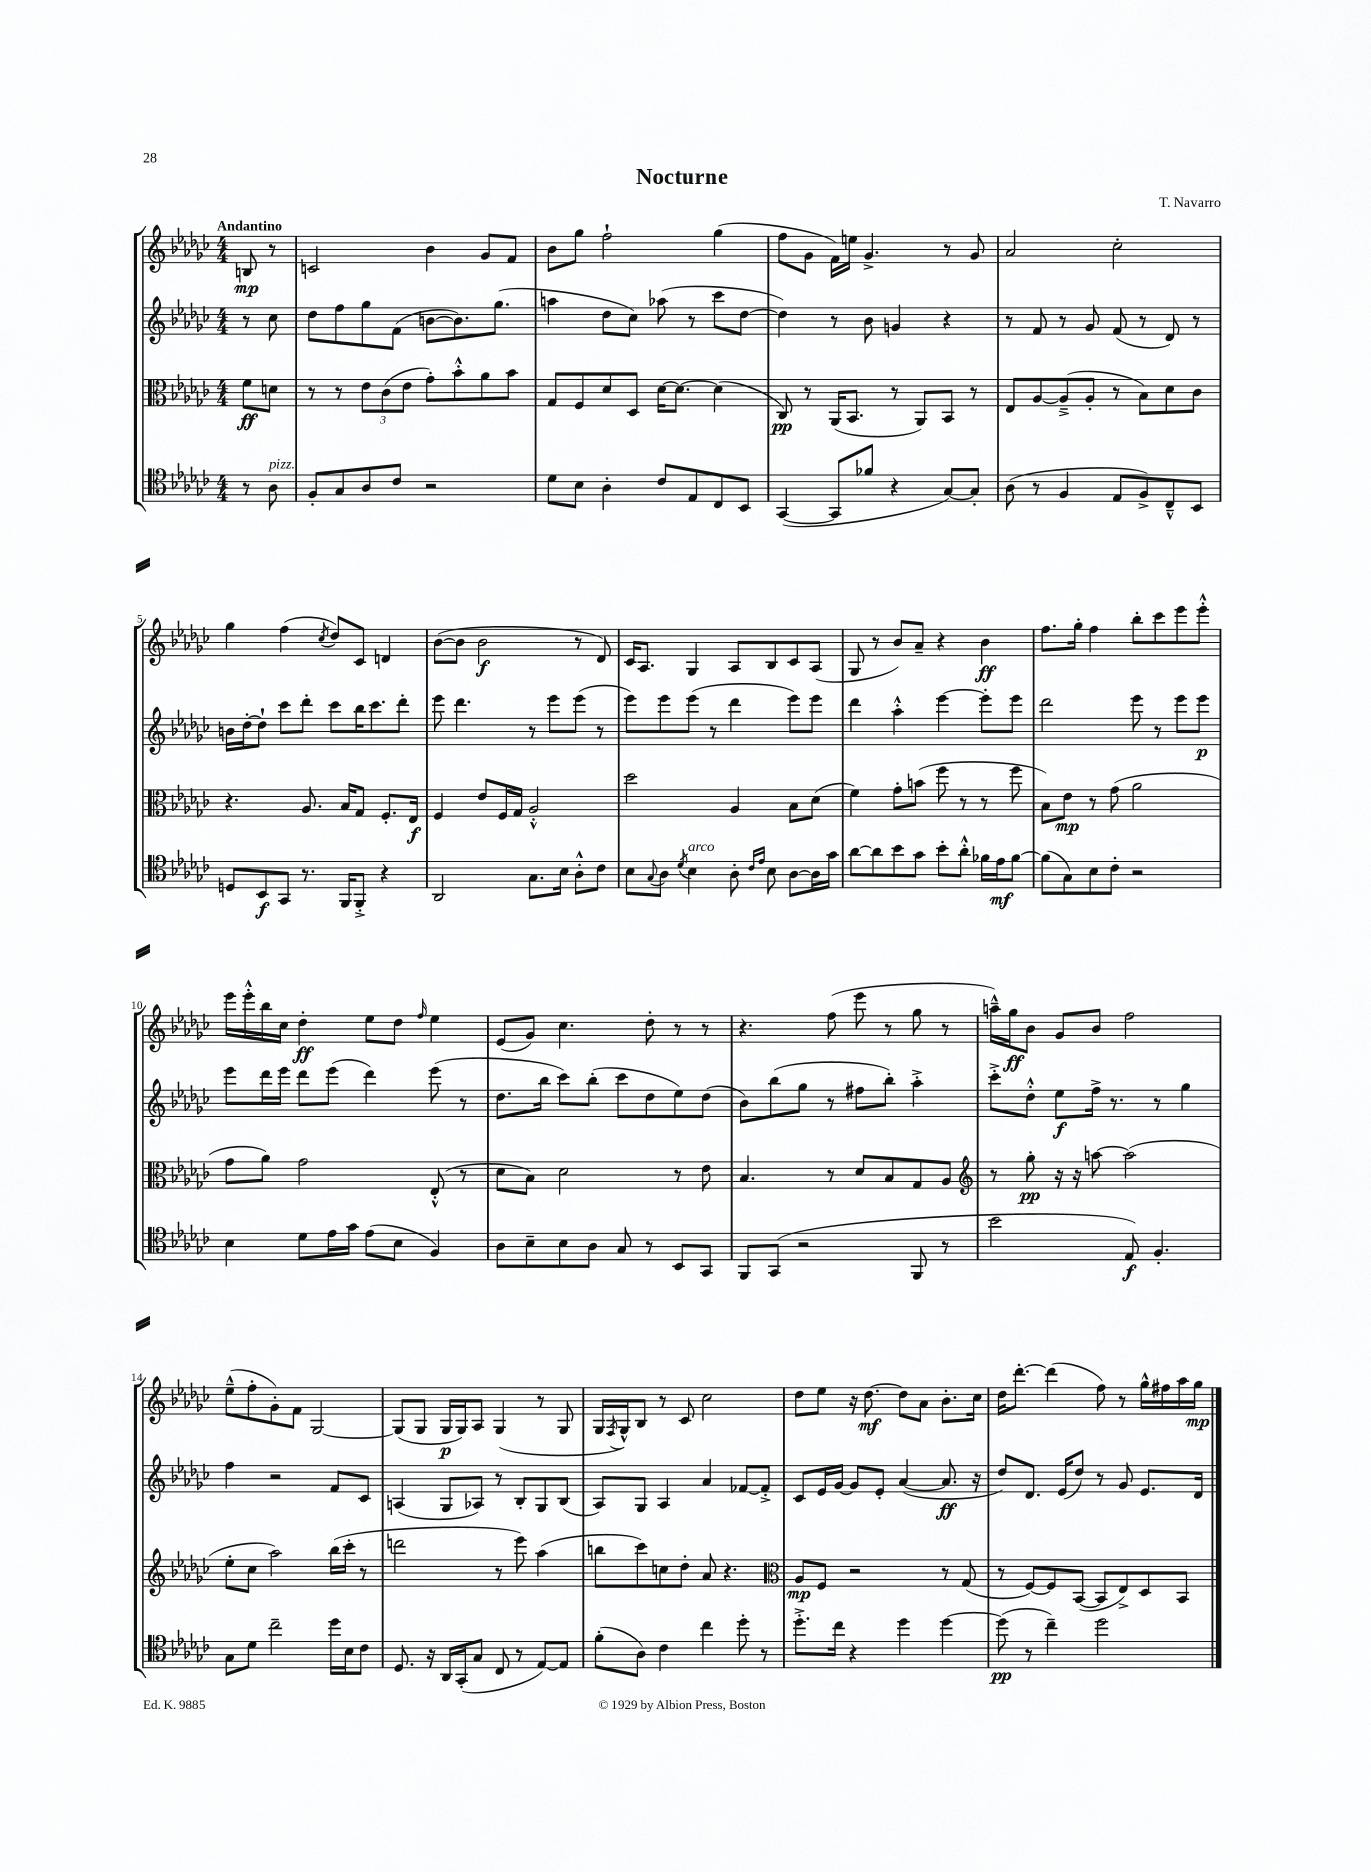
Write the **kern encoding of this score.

**kern	**kern	**kern	**kern
*staff4	*staff3	*staff2	*staff1
*clefC4	*clefC3	*clefG2	*clefG2
*k[b-e-a-d-g-c-]	*k[b-e-a-d-g-c-]	*k[b-e-a-d-g-c-]	*k[b-e-a-d-g-c-]
*M4/4	*M4/4	*M4/4	*M4/4
8r	8f	8r	8B
8A-	8d	8cc-	8r
=	=	=	=
8F'	8r	8dd-	2c
8G-	8r	8ff	.
8A-	12e-	8gg-	.
.	(12c-	.	.
8c-	.	(8f	.
.	12e-	.	.
2r	8g-')	[8b	4b-
.	8b-'^^	8.b])	.
.	8a-	.	8g-
.	.	(8.gg-	.
.	8b-	.	8f
=	=	=	=
8d-	8G-	4aa	8b-
8B-	8F	.	8gg-
4A-'	8d-	8dd-	2ff`
.	8D-	8cc-)	.
8c-	[16d-	(8aa-	.
.	8.d-_	.	.
8E-	.	8r	.
8C-	(4d-]	8ccc-	(4gg-
8BB-	.	[8dd-	.
=	=	=	=
([4GG-	8C-)	4dd-])	8ff
.	8r	.	8g-
8GG-]	(16AA-	8r	16f)
.	8.BB-	.	16ee
8f-	.	8b-	4.g-^
4r	8r	4g	.
.	8AA-)	.	.
[8G-)	8BB-	4r	8r
8G-']	8r	.	8g-
=	=	=	=
(8A-	8E-	8r	2a-
8r	[8A-	8f	.
4F	(8A-~^]	8r	.
.	8A-'	8g-	.
8E-	8r	(8f	2cc-'
8F^)	8B-)	8r	.
8C-~^^	8d-	8d-)	.
8BB-	8c-	8r	.
=	=	=	=
8D	4.r	16b	4gg-
.	.	[16dd-'	.
8BB-	.	8dd-`]	.
8GG-	.	8ccc-	(4ff
8.r	8.A-	8ddd-'	.
.	.	.	8qcc-
.	.	8ccc-	8dd-)
16FF	16B-	.	.
8FF'^	8G-	16bb-	8c-
.	.	8.ccc-	.
4r	8.F'	.	4d
.	.	8ddd-'	.
.	16E-	.	.
=	=	=	=
2AA-	4F	8eee-	([8b-
.	.	4.ddd-	8b-]
.	8e-	.	2b-
.	16F	.	.
.	16G-	.	.
8.G-	2A-'^^	8r	.
.	.	8eee-	.
16B-	.	.	.
8A-'^^	.	(8eee-	8r
8c-	.	8r	8d-)
=	=	=	=
8B-	2dd-	8eee-)	16c-
.	.	.	8.A-
8qqG-	.	.	.
8A-	.	8eee-	.
8qd-	.	.	.
4B-	.	(8eee-	4G-
.	.	8r	.
8A-'	4A-	4ddd-	8A-
16qqc-	.	.	.
16qqe-	.	.	.
8B-	.	.	8B-
[8A-	8B-	8eee-)	8c-
16A-]	(8d-	8eee-	(8A-
16g-	.	.	.
=	=	=	=
[8a-	4f)	4ddd-	8G-
8a-]	.	.	8r
8b-	8g-'	4aa-'^^	8b-)
8g-	(8b	.	8a-~
8b-'	8ff	[4eee-	4r
8a-'^^	8r	.	.
16f-	8r	8eee-']	4b-
16e-	.	.	.
[8f-	8ff	8eee-	.
=	=	=	=
(8f-]	8B-)	2ddd-	8.ff
8G-)	8e-	.	.
.	.	.	16gg-'
8B-	8r	.	4ff
8c-'	(8g-	.	.
2r	2a-	8eee-	8bb-'
.	.	8r	8ccc-
.	.	8eee-	8eee-
.	.	8eee-	8eee-'^^
=	=	=	=
4B-	8g-	8eee-	16eee-
.	.	.	16eee-'^^
.	8a-)	16ddd-	16bb-
.	.	16eee-	16cc-
8d-	2g-	8ddd-	4dd-'
16e-	.	(8eee-	.
16g-	.	.	.
(8e-	.	4ddd-)	8ee-
8B-	.	.	8dd-
.	.	.	16qqff
4F)	(8E-'^^	(8eee-	4ee-
.	8r	8r	.
=	=	=	=
8A-	8d-	8.dd-	(8e-
8B-~	8B-)	.	8g-)
.	.	16bb-	.
8B-	2d-	8ccc-)	4.cc-
8A-	.	(8bb-'	.
8G-	.	8ccc-	.
8r	.	8dd-	8dd-'
8BB-	8r	8ee-)	8r
8GG-	8e-	(8dd-	8r
=	=	=	=
8FF	4.B-	8b-)	4.r
(8GG-	.	(8bb-	.
2r	.	8gg-	.
.	8r	8r	(8ff
.	8d-	8ff#	8eee-
.	8B-	8bb-')	8r
8FF	8G-	4aa-'^	8gg-
8r	8A-	.	8r
=	=	=	=
*	*clefG2	*	*
2b-	8r	8ccc-'^	16aa~^^)
.	.	.	16gg-
.	8gg-'	8dd-'^^	8b-
.	16r	8ee-	8g-
.	16r	.	.
.	[8aa	16ff^	8b-
.	.	8.r	.
8E-)	(2aa]	.	2ff
4.F'	.	8r	.
.	.	4gg-	.
=	=	=	=
8G-	8ee-'	4ff	(8ee-~^^
8d-	8cc-	.	8ff'
2cc-~	2aa-)	2r	8g-')
.	.	.	8f
.	.	.	[2G-
16dd-	(16bb-	8f	.
16B-	16ccc-'	.	.
8c-	8r	8c-	.
=	=	=	=
8.D-	2ddd	(4A	(8G-]
.	.	.	8G-
16r	.	.	.
16AA-	.	8G-	16G-
(16GG-'	.	.	16G-)
8G-	.	8A-)	8A-
8C-	8r	8r	(4G-
8r	8eee-)	8B-'	.
[8E-)	(4aa-	8G-	8r
8E-]	.	(8B-	8G-
=	=	=	=
(8f'	8bb	8A-)	16G-
.	.	.	8qF
.	.	.	16G-^^)
8A-)	8ccc-)	8G-	8B-
4c-	8cc	4A-	8r
.	8dd-'	.	8c-
4cc-	8a-	4a-	2cc-
.	4.r	.	.
8dd-'	.	[8f-	.
8r	.	8f-'^]	.
=	=	=	=
*	*clefC3	*	*
8.dd-'^	8A-	8c-	8dd-
.	8F	16e-	8ee-
16cc-	.	[16g-	.
4r	2r	8g-]	16r
.	.	.	[8.dd-
.	.	8e-'	.
4dd-	.	([4a-	8dd-]
.	.	.	8a-
[4dd-	8r	8.a-]	8.b-'
.	(8G-	.	.
.	.	16r	16cc-
=	=	=	=
(8dd-]	8r	8dd-)	16dd-
.	.	.	[8.ddd-'
8r	[8F)	8.d-	.
4cc-~)	8F]	.	(4ddd-]
.	.	(16e-	.
.	([8BB-	8dd-)	.
2dd-	8BB-]	8r	8ff)
.	8E-^)	8g-	8r
.	8D-	8.e-	16gg-^^
.	.	.	16ff#
.	8BB-	.	16aa-
.	.	16d-	16gg-
==	==	==	==
*-	*-	*-	*-
